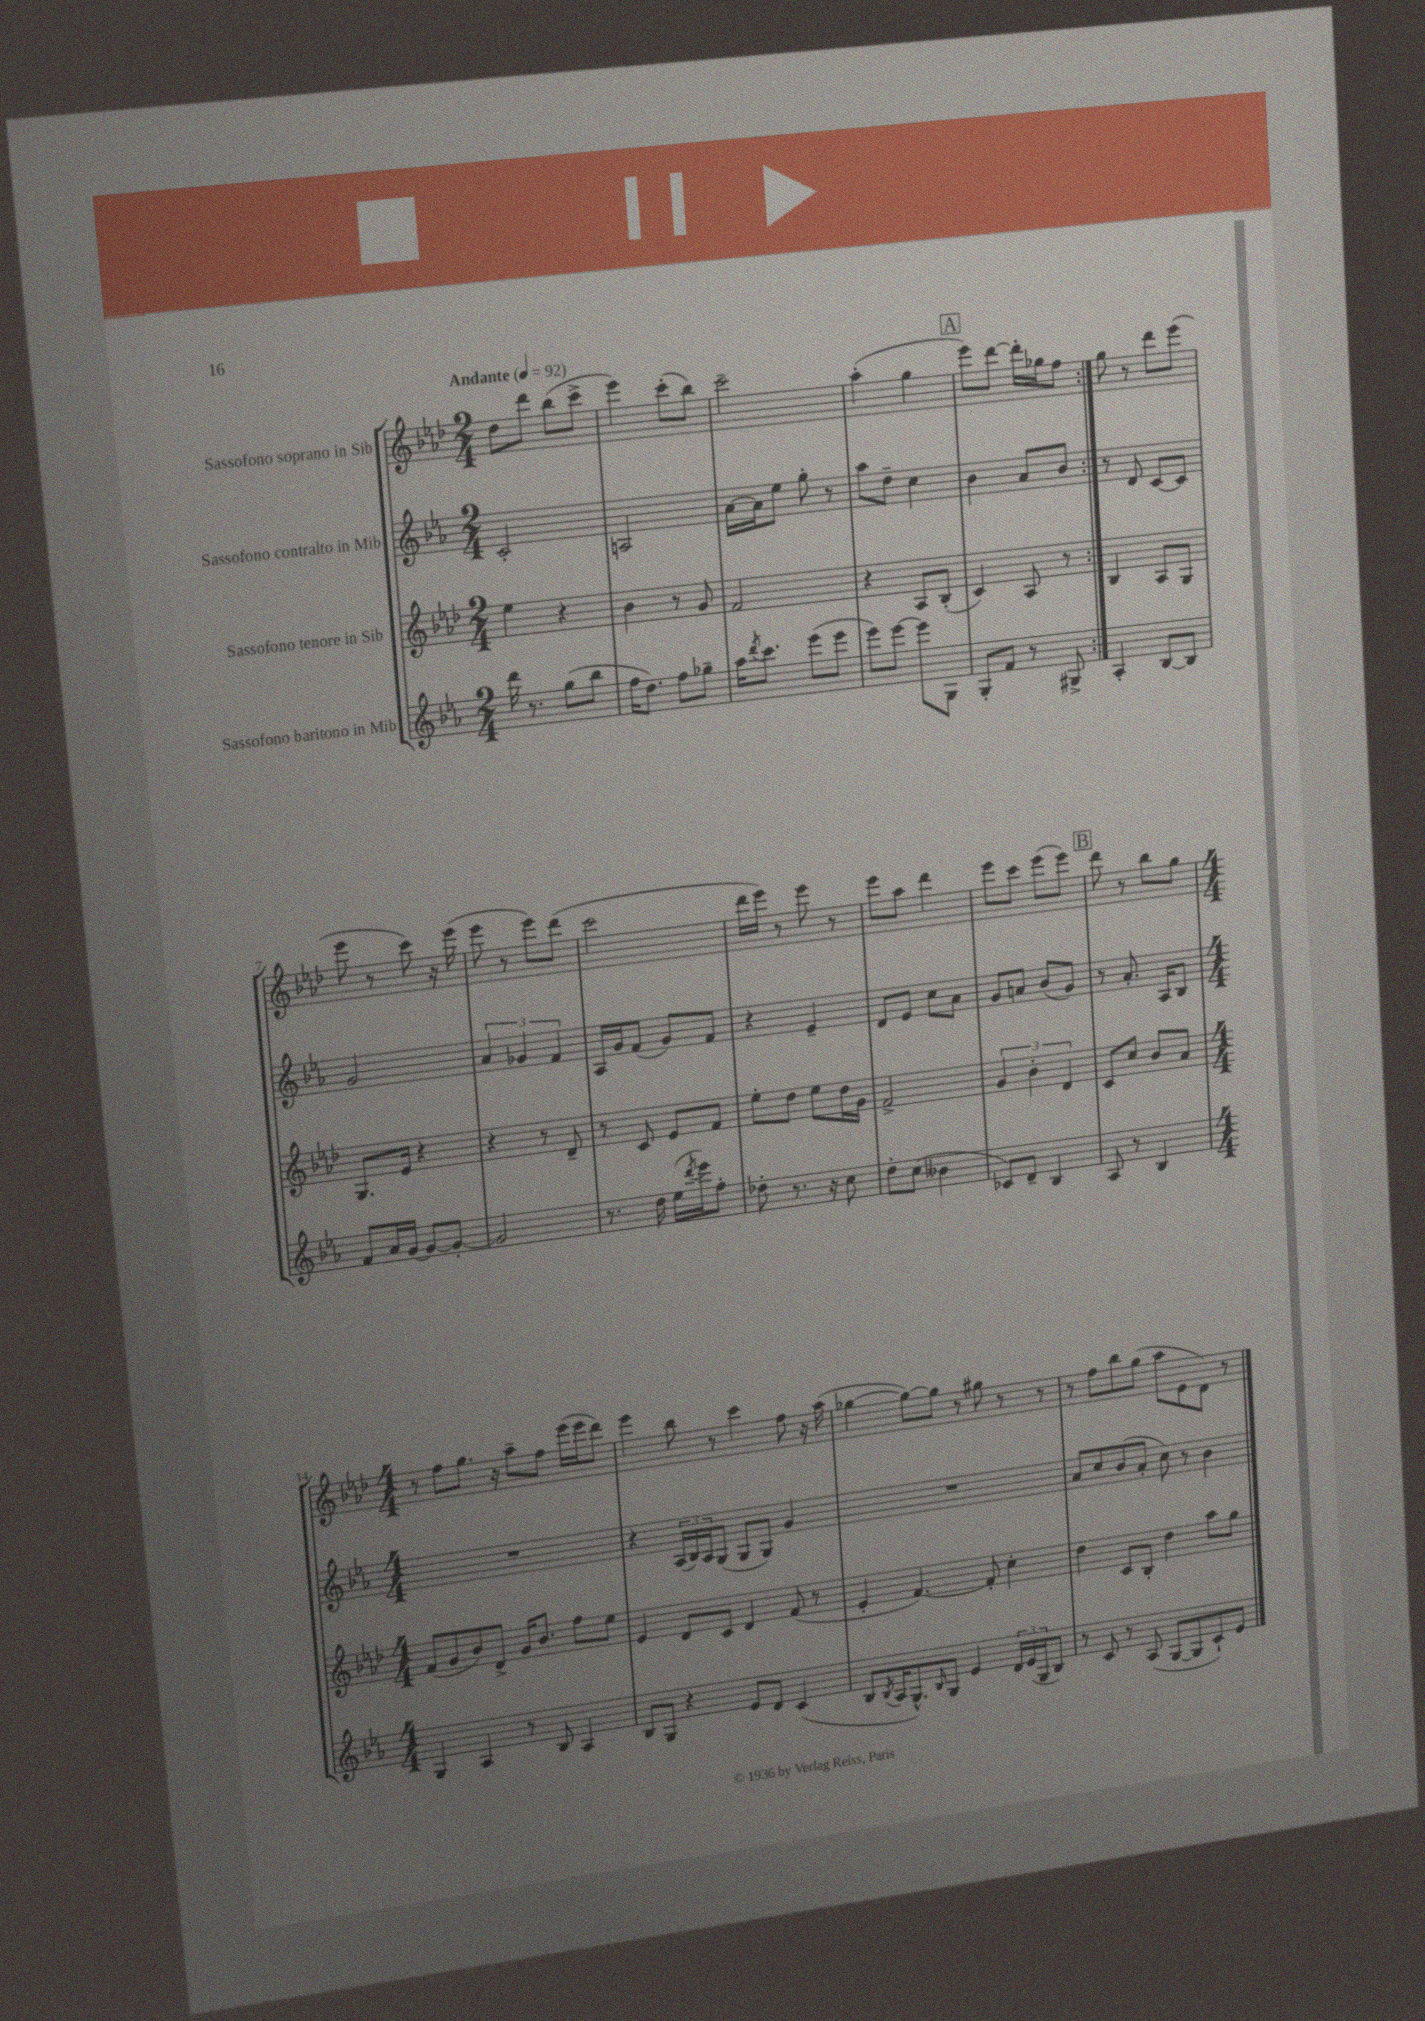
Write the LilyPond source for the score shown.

<<
\new StaffGroup <<
\new Staff = "s0" \with { instrumentName = "Sassofono soprano in Sib" } {
    \clef treble \key aes \major \numericTimeSignature \time 2/4 \tempo "Andante" 4 = 92
    \repeat volta 2 { des''8 des'''8 bes''8( c'''8-> |
    ees'''4) c'''8-.( bes''8) |
    c'''2-- |
    aes''4-.( g''4 |
    \mark \markup { \box "A" } ees'''8) des'''8~ des'''16-. ges''16 f''8 | }
    g''8 r8 des'''8 ees'''8( |
    ees'''8 r8 c'''8) r16 ees'''16( |
    ees'''8 r8 ees'''8) des'''8( |
    c'''2 |
    des'''16 ees'''16) r8 ees'''8 r8 |
    ees'''8 aes''8 des'''4 |
    ees'''8 c'''8 ees'''8( ees'''8) |
    \mark \markup { \box "B" } des'''8 r8 bes''8 g''8 |
    \numericTimeSignature \time 4/4 r8 f''8 g''8. r16 aes''8-- f''8 ees'''16( ees'''16 des'''8) |
    ees'''4 bes''8 r8 c'''4 f''8 r16 aes''16( |
    ges''4~ ges''8~) ges''8 r8 gis''8 r8 r8 |
    r8 f''8 bes''8 g''8( aes''8 ees'8 des'8) r8 \bar "|." |
}
\new Staff = "s1" \with { instrumentName = "Sassofono contralto in Mib" } {
    \clef treble \key ees \major \numericTimeSignature \time 2/4
    \repeat volta 2 { c'2-. |
    a2 |
    aes'16~ aes'16 ees''8 g''8-. r8 |
    aes''8 d''8-- c''4 |
    \mark \markup { \box "A" } bes'4 aes'8 bes'8 | }
    r8 d'8 c'8~ c'8 |
    g'2 |
    \tuplet 3/2 { aes'4 ges'4 f'4 } |
    aes16 g'16 f'8( g'8) f'8 |
    r4 ees'4-- |
    d'8 ees'8 c''8 aes'8 |
    g'8 a'8 bes'8( g'8) |
    \mark \markup { \box "B" } r8 aes'8.-. aes16 bes8 |
    \numericTimeSignature \time 4/4 R1 |
    r4 \tuplet 3/2 { aes16( bes16) aes16 } g8( g8 g8) g'4 |
    R1 |
    aes'8 c''8 bes'8( aes'8-. c''8) r8 bes'4 \bar "|." |
}
\new Staff = "s2" \with { instrumentName = "Sassofono tenore in Sib" } {
    \clef treble \key aes \major \numericTimeSignature \time 2/4
    \repeat volta 2 { ees''4 r4 |
    bes'4 r8 g'8 |
    f'2 |
    r4 aes8 bes8-.( |
    \mark \markup { \box "A" } c'4) aes8 r8 | }
    bes4 aes8 g8 |
    g8. ees'16 r4 |
    r4 r8 des'8-- |
    r8 c'8 ees'8 f'8 |
    ees''8-. des''8 ees''8 des''16 g'16 |
    f'2-> |
    \tuplet 3/2 { g'4 bes'4-. des'4 } |
    \mark \markup { \box "B" } c'8 c''8 bes'8 aes'8 |
    \numericTimeSignature \time 4/4 f'8( g'8 bes'8) des'8-> g'16 bes'8. f''8 ees''8 |
    ees'4 des'8 c'8 des'4 f'8( r8 |
    ees'4-. f'4.~) f'8-. c''4-. |
    des''4 c'8 bes8-. des''4 aes''8 g''8 \bar "|." |
}
\new Staff = "s3" \with { instrumentName = "Sassofono baritono in Mib" } {
    \clef treble \key ees \major \numericTimeSignature \time 2/4
    \repeat volta 2 { d'''16 r8. g''8( bes''8 |
    f''16 d''8.) f''8 ges''8-- |
    aes''16 \acciaccatura { d'''8 } c'''8. ees'''8( ees'''8 |
    ees'''8) ees'''8~ ees'''8 g8 |
    \mark \markup { \box "A" } g8-. f'8 r8 gis8-> | }
    aes4-. bes8~ bes8 |
    f'8 aes'16 g'16~ g'8~ g'8~-. |
    g'2 |
    r8. d''16 ees''16( \acciaccatura { d'''8 } ees'''16) f''8-. |
    des''8-. r8. r16 c''8 |
    d''8-. c''8( beses'4 |
    ces'8) d'8-- bes4 |
    \mark \markup { \box "B" } aes8 r8 bes4 |
    \numericTimeSignature \time 4/4 g4 aes4 r8 bes8 aes4 |
    bes8 g8 r4 ees'8 d'8 c'4( |
    bes8 \acciaccatura { bes8 } aes16 g8.-^) \grace { bes16 } g8 ees'4 \tuplet 3/2 { d'16 ees'16( g16 } bes8) |
    r8 c'8 r8 aes8( g8~ g8 c'8-!) ees'8 \bar "|." |
}
>>
>>
